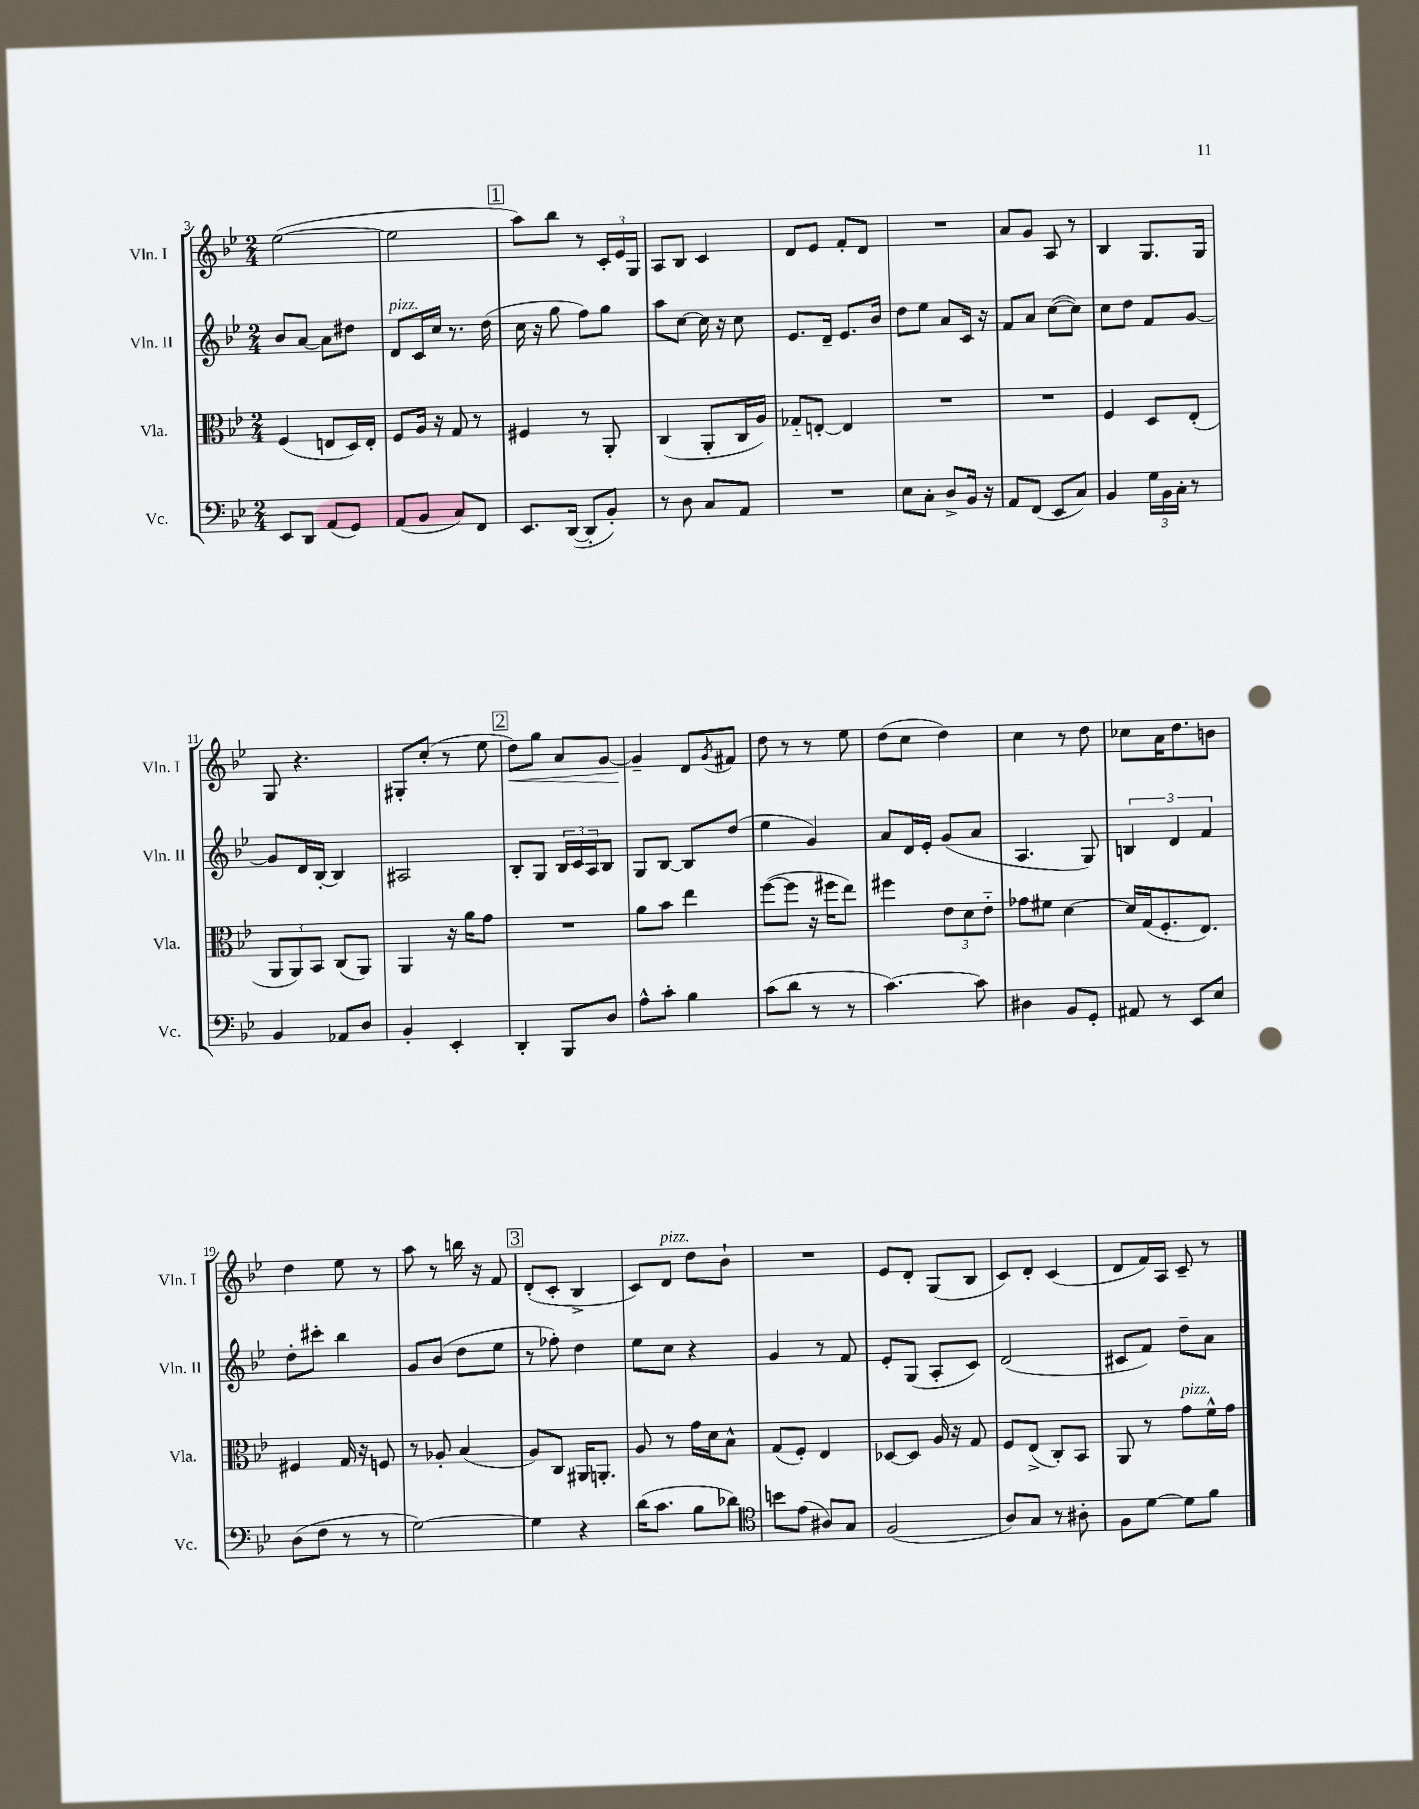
<<
\new StaffGroup <<
\new Staff = "s0" \with { instrumentName = "Vln. I" shortInstrumentName = "Vln. I" } {
    \clef treble \key bes \major \numericTimeSignature \time 2/4
    ees''2~( |
    ees''2 |
    \mark \markup { \box "1" } a''8) bes''8 r8 \tuplet 3/2 { c'16-. ees'16 g16 } |
    a8 bes8 c'4 |
    d'8 ees'8 f'8-. d'8 |
    R2 |
    a'8 g'8 a8 r8 |
    bes4 g8. g16 |
    g8 r4. |
    gis8-. c''8-.( r8 ees''8 |
    \mark \markup { \box "2" } d''8\<) g''8 a'8 g'8~ |
    g'4--\! d'8 \acciaccatura { g'8 } fis'8 |
    d''8 r8 r8 ees''8 |
    d''8( c''8 d''4) |
    c''4 r8 d''8 |
    ces''8 a'16 d''8. b'8 |
    d''4 ees''8 r8 |
    a''8 r8 b''16 r16 f'8 |
    \mark \markup { \box "3" } d'8-.( c'8-. bes4-> |
    c'8) d'8^\markup { \italic "pizz." } d''8 bes'8-! |
    R2 |
    ees'8 d'8-. g8( bes8 |
    c'8) d'8-. c'4( |
    d'8 f'16) a16 c'8-- r8 \bar "|." |
}
\new Staff = "s1" \with { instrumentName = "Vln. II" shortInstrumentName = "Vln. II" } {
    \clef treble \key bes \major \numericTimeSignature \time 2/4
    bes'8 a'8~ a'8 dis''8 |
    d'8^\markup { \italic "pizz." } c'16 c''16 r8. d''16( |
    \mark \markup { \box "1" } c''16 r16 g''8 f''8) g''8 |
    a''8 c''8~ c''16 r16 c''8 |
    ees'8. d'16-- ees'8. bes'16 |
    d''8 ees''8 a'8 c'16 r16 |
    f'8 a'8 c''8~( c''8) |
    c''8 d''8 f'8 g'8~ |
    g'8 d'16 bes16~-. bes4 |
    ais2 |
    \mark \markup { \box "2" } bes8-. g8 \tuplet 3/2 { bes16 c'16 a16 } bes8 |
    g8 bes8~ bes8 d''8( |
    ees''4 g'4) |
    a'8 d'16 ees'16-. g'8( a'8 |
    a4. g8) |
    \tuplet 3/2 { b4 d'4 f'4 } |
    d''8-. cis'''8-. bes''4 |
    g'8 bes'8( d''8 ees''8 |
    \mark \markup { \box "3" } r8 fes''8-.) d''4 |
    ees''8 c''8 r4 |
    g'4 r8 f'8 |
    ees'8-. g8( a8-. c'8) |
    d'2( |
    cis'8 f'8) d''8-- a'8 \bar "|." |
}
\new Staff = "s2" \with { instrumentName = "Vla." shortInstrumentName = "Vla." } {
    \clef alto \key bes \major \numericTimeSignature \time 2/4
    f4( e8 d16) e16-. |
    f8 a16 r16 g8 r8 |
    \mark \markup { \box "1" } fis4 r8 a,8-. |
    c4( a,8-. c16 a16) |
    ges8-_ e8~-. e4 |
    R2 |
    R2 |
    f4 d8 ees8-.( |
    \tuplet 3/2 { a,8 a,8) bes,8 } c8( a,8) |
    a,4 r16 a'16 g'8 |
    \mark \markup { \box "2" } R2 |
    a'8 bes'8 ees''4 |
    f''8~( f''8 r16 fis''16 ees''8) |
    fis''4 \tuplet 3/2 { ees'8 d'8 ees'8-_ } |
    ges'8 fis'8 d'4~ |
    d'16 g16( f8.-. ees8.) |
    fis4 g16 r16 f8 |
    r8 aes8-. bes4( |
    \mark \markup { \box "3" } a8) c8 ais,16 a,8.-. |
    a8 r8 g'16 d'16 bes8-^ |
    g8( f8-.) ees4 |
    des8~ des8 a16 r16 g8 |
    f8 ees8->( c8-.) bes,8 |
    a,8 r8 g'8^\markup { \italic "pizz." } f'16-^ g'16 \bar "|." |
}
\new Staff = "s3" \with { instrumentName = "Vc." shortInstrumentName = "Vc." } {
    \clef bass \key bes \major \numericTimeSignature \time 2/4
    ees,8 d,8 a,8( g,8) |
    a,8( bes,8 c8) f,8 |
    \mark \markup { \box "1" } ees,8. d,16~( d,8-. bes,8-.) |
    r8 d8 c8 a,8 |
    R2 |
    ees8 c8-. d8-> bes,16 r16 |
    a,8 f,8( ees,8 c8) |
    bes,4 \tuplet 3/2 { g16 bes,16 c16-. } r8 |
    bes,4 aes,8 d8 |
    bes,4-. ees,4-. |
    \mark \markup { \box "2" } d,4-. bes,,8 d8 |
    a8-^ c'8-. bes4 |
    c'8( d'8 r8 r8 |
    c'4.~) c'8 |
    dis4 bes,8 g,8-. |
    ais,8 r8 ees,8 ees8 |
    d8( f8 r8 r8 |
    g2~) |
    \mark \markup { \box "3" } g4 r4 |
    d'16( c'8. bes8 des'8) |
    \clef tenor b'8 ees'8( ais8) g8 |
    f2( |
    a8) g8 r8 ais8-. |
    f8 d'8~ d'8 f'8 \bar "|." |
}
>>
>>
\layout { \context { \Score currentBarNumber = #3 } }
